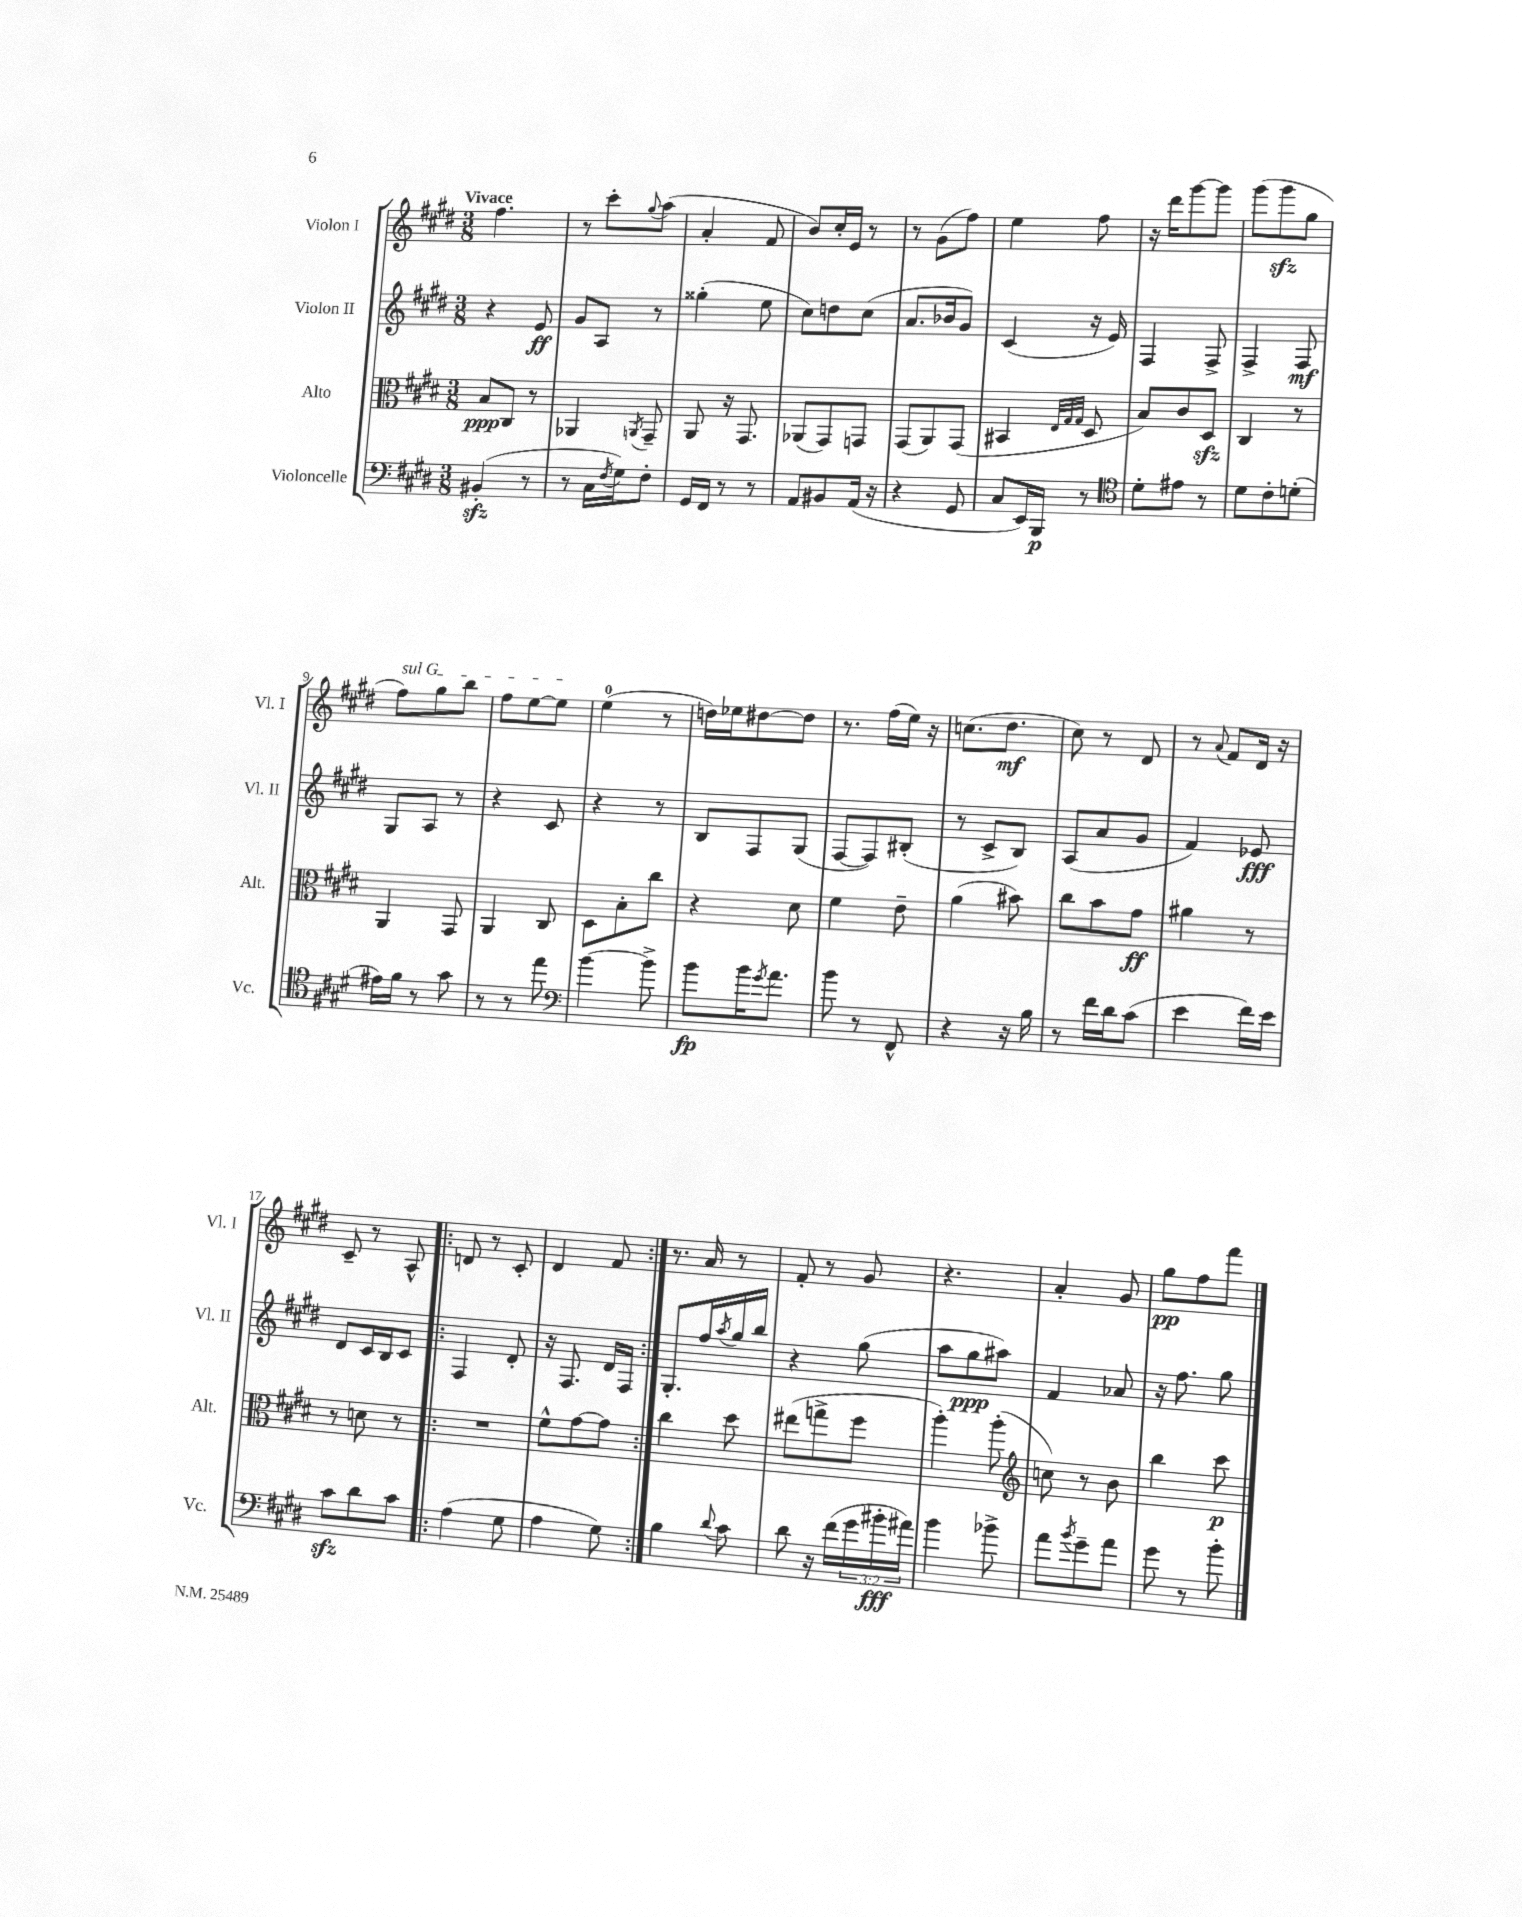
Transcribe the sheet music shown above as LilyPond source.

<<
\new StaffGroup <<
\new Staff = "s0" \with { instrumentName = "Violon I" shortInstrumentName = "Vl. I" } {
    \clef treble \key e \major \numericTimeSignature \time 3/8 \tempo "Vivace"
    fis''4. |
    r8 cis'''8-. \appoggiatura { gis''8 } a''8( |
    a'4-. fis'8 |
    b'8) cis''16-. e'16 r8 |
    r8 gis'8( fis''8) |
    e''4 fis''8 |
    r16 dis'''16 gis'''8~ gis'''8 |
    gis'''8( gis'''8\sfz gis''8 |
    \once \override TextSpanner.bound-details.left.text = \markup { \italic "sul G" } fis''8\startTextSpan) gis''8 b''8 |
    fis''8 e''8~ e''8\stopTextSpan |
    e''4-0( r8 |
    d''16) ees''16 dis''8~ dis''8 |
    r8. fis''16( e''16) r16 |
    c''8.( dis''8.\mf |
    cis''8) r8 dis'8 |
    r8 \appoggiatura { a'8 } fis'8 dis'16 r16 |
    cis'8-- r8 a8-^ |
    \repeat volta 2 { d'8 r8 cis'8-. |
    dis'4 fis'8 | }
    r8. a'16 r8 |
    fis'8-. r8 gis'8 |
    r4. |
    a'4-. gis'8 |
    gis''8\pp fis''8 fis'''8 \bar "|." |
}
\new Staff = "s1" \with { instrumentName = "Violon II" shortInstrumentName = "Vl. II" } {
    \clef treble \key e \major \numericTimeSignature \time 3/8
    r4 e'8\ff |
    gis'8 a8 r8 |
    gisis''4-.( e''8 |
    cis''8) d''8 cis''8( |
    a'8. bes'16 gis'8) |
    cis'4( r16 e'16) |
    fis4 fis8-> |
    fis4-> fis8\mf |
    gis8 a8 r8 |
    r4 cis'8 |
    r4 r8 |
    b8 fis8 gis8( |
    fis8~ fis8) bis8-.( |
    r8 cis'8-> b8) |
    a8( a'8 gis'8 |
    fis'4) ees'8\fff |
    dis'8 cis'16 b16 cis'8 |
    \repeat volta 2 { fis4 dis'8-. |
    r16 fis8. dis'16 fis16 | }
    gis8.-. fis''16 \acciaccatura { a''8 } gis''16 b''16 |
    r4 gis''8( |
    a''8 gis''8\ppp ais''8) |
    fis'4 aes'8 |
    r16 fis''8. gis''8 \bar "|." |
}
\new Staff = "s2" \with { instrumentName = "Alto" shortInstrumentName = "Alt." } {
    \clef alto \key e \major \numericTimeSignature \time 3/8
    b8\ppp cis8 r8 |
    aes,4 \acciaccatura { a,8 } gis,8-- |
    a,8 r16 gis,8. |
    aes,8( gis,8) g,8 |
    gis,8( a,8) gis,8( |
    bis,4 \grace { e32 gis32 gis32 } dis8 |
    b8) cis'8 dis8\sfz |
    cis4 r8 |
    a,4 gis,8 |
    a,4 cis8 |
    dis8 b8-. cis''8 |
    r4 dis'8 |
    fis'4 e'8-- |
    a'4( bis'8) |
    cis''8 b'8 gis'8\ff |
    ais'4 r8 |
    r8 d'8 r8 |
    \repeat volta 2 { R4. |
    fis'8-^ gis'8~ gis'8 | }
    cis''4 dis''8 |
    eis''8( g''8-> fis''8 |
    a''4-.) a''8-.( |
    \clef treble c''8) r8 b'8 |
    b''4 cis'''8\p \bar "|." |
}
\new Staff = "s3" \with { instrumentName = "Violoncelle" shortInstrumentName = "Vc." } {
    \clef bass \key e \major \numericTimeSignature \time 3/8 \override Staff.TupletNumber.text = #tuplet-number::calc-fraction-text
    bis,4-.\sfz( r8 |
    r8 cis16 \acciaccatura { fis8 } gis16) fis8-. |
    gis,16 fis,16 r8 r8 |
    a,8 bis,8 a,16( r16 |
    r4 gis,8 |
    cis8 e,16) b,,16\p r8 |
    \clef tenor dis'8-. eis'8 r8 |
    dis'8 cis'8-. d'8-.( |
    eis'16) fis'16 r8 gis'8 |
    r8 r8 e''8 |
    \clef bass b'4~ b'8-> |
    b'8\fp b'16 \acciaccatura { gis'8 } a'8. |
    b'8 r8 fis,8-^ |
    r4 r16 b16 |
    r8 fis'16 dis'16 cis'8( |
    e'4 fis'16) e'16 |
    cis'8\sfz dis'8 cis'8 |
    \repeat volta 2 { a4( gis8 |
    a4 gis8) | }
    b4 \appoggiatura { dis'8 } cis'8 |
    dis'8 r16 fis'16( \tuplet 3/2 { gis'16 bis'16-.\fff ais'16) } |
    b'4 bes'8-> |
    a'8 \acciaccatura { b'8 } gis'8-- a'8 |
    gis'8 r8 b'8-. \bar "|." |
}
>>
>>
